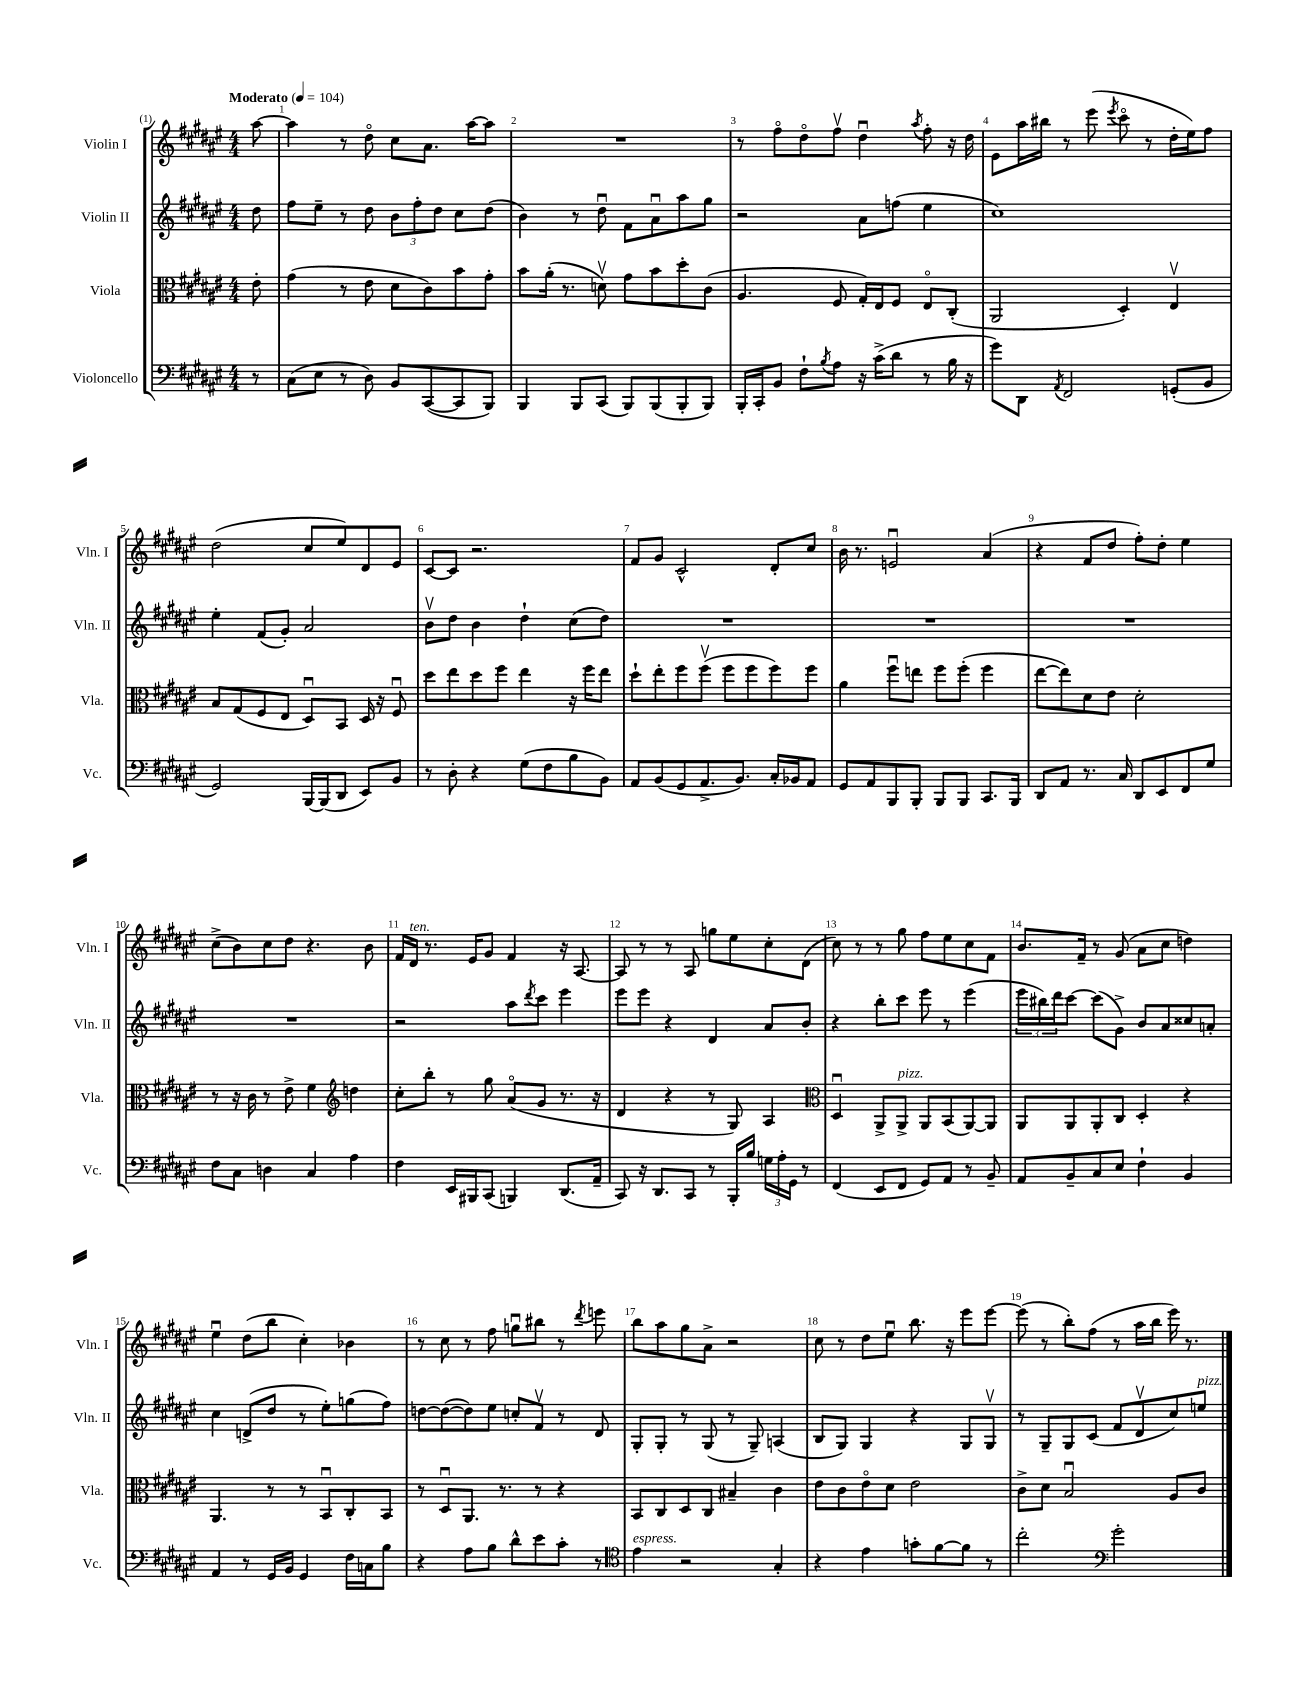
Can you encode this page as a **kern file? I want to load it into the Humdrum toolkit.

**kern	**kern	**kern	**kern
*part4	*part3	*part2	*part1
*staff4	*staff3	*staff2	*staff1
*I"Violoncello	*I"Viola	*I"Violin II	*I"Violin I
*I'Vc.	*I'Vla.	*I'Vln. II	*I'Vln. I
*clefF4	*clefC3	*clefG2	*clefG2
*k[f#c#g#d#a#e#]	*k[f#c#g#d#a#e#]	*k[f#c#g#d#a#e#]	*k[f#c#g#d#a#e#]
*M4/4	*M4/4	*M4/4	*M4/4
*MM104	*MM104	*MM104	*MM104
=	=	=	=
!	!	!	!LO:TX:a:B:t=Moderato
8r	8e#'\	8dd#\	[8aa#\
=1	=1	=1	=1
(8C#\L	(4g#\	8ff#\L	4aa#\]
8E#\J	.	8ee#~\J	.
8r	8r	8r	8r
8D#\)	8e#\	8dd#\	8dd#\
8BB/L	8d#\L	12b\L	8cc#\L
.	.	12ff#'\	.
([8CC#/	8c#\)	.	8.a#\J
.	.	12dd#\J	.
8CC#/]	8b\	8cc#\L	.
.	.	.	[16aa#\KL
8BBB/J)	8g#'\J	(8dd#\J	8aa#\J]
=2	=2	=2	=2
4BBB/	8b\L	4b\)	1r
.	(16a#'\Jk	.	.
.	8.r	.	.
8BBB/L	.	8r	.
(8CC#/J	8dnv\)	8dd#u\	.
8BBB/L)	8g#\L	8f#\L	.
(8BBB/	8b\	8a#u\	.
8BBB'/	8dd#'\	8aa#\	.
8BBB/J)	(8c#\J	8gg#\J	.
=3	=3	=3	=3
16BBB'/LL	4.A#/	2r	8r
16CC#'/J	.	.	.
8BB/J	.	.	8ff#\L
8F#`\L	.	.	8dd#\
8qB/	.	.	.
8A#\J	8F#/	.	8ff#v\J
16r	16G#'/LL)	8a#\L	4dd#u\
(16c#^\KL	16E#/J	.	.
8d#\J	8F#/J	(8ffn\J	.
.	.	.	8qaa#/
8r	8E#/L	4ee#\	8ff#'\
16B\	(8C#'/J	.	16r
16r	.	.	16dd#\
=4	=4	=4	=4
8g#\L)	2AA#/	1cc#)	8e#\L
8DD#\J	.	.	16aa#\L
.	.	.	16bb#X\JJ
8qAA#/	.	.	.
2FF#/	.	.	8r
.	.	.	(8eee#\
.	.	.	8qeee#/
.	4D#'/)	.	8ccc#\
.	.	.	8r
(8GGn'/L	4E#v/	.	16dd#'\LL
.	.	.	16ee#\J)
8BB/J	.	.	8ff#\J
!!LO:LB:g=z
=5	=5	=5	=5
2GG#/)	8B/L	4ee#'\	(2dd#\
.	(8G#/	.	.
.	8F#/	(8f#/L	.
.	8E#/J	8g#'/J)	.
[16BBB/LL	8D#u/L)	2a#/	8cc#/L
(16BBB/J]	.	.	.
8DD#/J	8BB/J	.	8ee#/)
8EE#/L)	16D#/	.	8d#/
.	16r	.	.
8BB/J	8F#u/	.	8e#/J
=6	=6	=6	=6
8r	8dd#\L	8bv\L	[8c#/L
8D#'\	8ee#\	8dd#\J	8c#/J]
4r	8dd#\	4b\	2.r
.	8ff#\J	.	.
(8G#\L	4ee#\	4dd#`\	.
8F#\	.	.	.
8B\	16r	(8cc#\L	.
.	16ff#\KL	.	.
8BB\J)	8ee#\J	8dd#\J)	.
=7	=7	=7	=7
8AA#/L	8dd#`\L	1r	8f#/L
(8BB/	8ee#'\	.	8g#/J
8GG#/	8ff#\	.	2c#^^/
8.AA#^/	(8ff#v\J	.	.
.	8ff#\L	.	.
8.BB/J)	.	.	.
.	8ff#\	.	.
16C#'/LL	8ff#\)	.	8d#'/L
16BB-X/J	.	.	.
8AA#/J	8ff#\J	.	8cc#/J
=8	=8	=8	=8
8GG#/L	4a#\	1r	16b\
.	.	.	8.r
8AA#/	.	.	.
8BBB/	8ff#u\L	.	2enu/
8BBB'/J	8een\J	.	.
8BBB/L	8ff#\L	.	.
8BBB/J	(8ff#'\J	.	.
8.CC#/L	4ff#\	.	(4a#/
16BBB/Jk	.	.	.
=9	=9	=9	=9
8DD#/L	[8ee#\L	1r	4r
8AA#/J	8ee#\])	.	.
8.r	8d#\	.	8f#/L
.	8e#\J	.	8dd#/J
16C#/	.	.	.
8DD#/L	2d#'\	.	8ff#'\L)
8EE#/	.	.	8dd#'\J
8FF#/	.	.	4ee#\
8G#/J	.	.	.
!!LO:LB:g=z
=10	=10	=10	=10
8F#\L	8r	1r	(8cc#^\L
8C#\J	16r	.	8b\)
.	16c#\	.	.
4Dn\	8r	.	8cc#\
.	8e#^\	.	8dd#\J
4C#/	4f#\	.	4.r
*	*clefG2	*	*
4A#\	4ddn\	.	.
.	.	.	8b\
=11	=11	=11	=11
4F#\	8cc#'\L	2r	16f#/LL
!	!	!	!LO:TX:a:i:t=ten.
.	.	.	16d#/JJ
.	8bb'\J	.	8.r
16EE#/LL	8r	.	.
16BBB#X/J	.	.	16e#/KL
(8CC#/J	8gg#\	.	8g#/J
4BBBn/)	(8a#/L	8aa#\L	4f#/
.	.	8qddd#/	.
.	8g#/J	8ccc#\J	.
(8.DD#/L	8.r	4eee#\	16r
.	.	.	[8.A#/
16AA#~/Jk	16r	.	.
=12	=12	=12	=12
8CC#/)	4d#/	8eee#\L	8A#/]
16r	.	8eee#\J	8r
8.DD#/L	.	.	.
.	4r	4r	8r
8CC#/J	.	.	8A#/
8r	8r	4d#/	8ggn\L
16BBB'/LL	8G#/)	.	8ee#\
16B/JJ	.	.	.
24Gn\LL	4A#/	8a#/L	8cc#'\
24A#'\	.	.	.
24GG#\JJ	.	.	.
8r	.	8b'/J	(8d#\J
=13	=13	=13	=13
*	*clefC3	*	*
(4FF#/	4D#u/	4r	8cc#\)
.	.	.	8r
8EE#/L	8AA#^/L	8bb'\L	8r
!	!LO:TX:a:i:t=pizz.	!	!
8FF#/J	8AA#^/J	8ccc#\J	8gg#\
8GG#/L)	8AA#/L	8eee#\	8ff#\L
8AA#/J	(8BB/	8r	8ee#\
8r	[8AA#/)	(4eee#\	8cc#\
8BB~/	8AA#/J]	.	8f#\J
=14	=14	=14	=14
8AA#/L	8AA#/L	24eee#\LL	8.b/L
.	.	24bb#X\)	.
.	.	24ddd#\J	.
8BB~/	8AA#/	[8ccc#\J	.
.	.	.	16f#~/Jk
8C#/	8AA#'/	(8ccc#\L]	8r
8E#/J	8C#/J	8g#^\J)	(8g#/
4F#`\	4D#'/	8b/L	8a#\L
.	.	8a#/	8cc#\J
4BB/	4r	8cc##X/	4ddn\)
.	.	8an'/J	.
!!LO:LB:g=z
=15	=15	=15	=15
4AA#/	4.AA#/	4cc#\	4ee#u\
8r	.	(8dn^/L	(8dd#\L
16GG#/LL	8r	8dd#/J	8bb\J
16BB/JJ	.	.	.
4GG#/	8r	8r	4cc#'\)
.	8BBu/L	8ee#'\L)	.
16F#\LL	8C#'/	(8ggn\	4b-X\
16Cn\J	.	.	.
8B\J	8BB/J	8ff#\J)	.
=16	=16	=16	=16
4r	8r	[8ddn\L	8r
.	8D#u/L	(8dd\_	8cc#\
8A#\L	8.AA#/J	8dd\])	8r
8B\J	.	8ee#\J	8ff#\
.	8.r	.	.
8d#^^\L	.	8ccn'/L	8ggnu\L
8e#\	8r	8f#v/J	8bb#X\J
8c#'\J	4r	8r	8r
.	.	.	8qddd#/
8r	.	8d#/	8eeen\
=17	=17	=17	=17
*clefC4	*	*	*
!LO:TX:a:i:t=espress.	!	!	!
4e#\	8BB/L	8G#'/L	8bb\L
.	8C#/	8G#'/J	8aa#\
2r	8D#/	8r	8gg#\
.	8C#/J	(8G#/	8a#^\J
.	4B#X~/	8r	2r
.	.	8G#~/)	.
4G#'/	4c#\	(4An/	.
=18	=18	=18	=18
4r	8e#\L	8B/L	8cc#\
.	8c#\	8G#/J)	8r
4e#\	8e#\	4G#/	8dd#\L
.	8d#\J	.	8ee#u\J
8gn'\L	2e#\	4r	8.bb\
[8f#\	.	.	.
.	.	.	16r
8f#\J]	.	8G#/L	8eee#\L
8r	.	8G#v/J	[8eee#\J
=19	=19	=19	=19
2cc#'\	8c#^\L	8r	(8eee#\]
.	8d#\J	8G#~/L	8r
.	2Bu/	8G#/	8bb'\L)
.	.	(8c#/J	(8ff#\J
*clefF4	*	*	*
2g#'\	.	8f#/L	8r
.	.	8d#v/	16aa#\LL
.	.	.	16bb\JJ
.	8A#/L	8cc#/)	16eee#\)
.	.	.	8.r
!	!	!LO:TX:a:i:t=pizz.	!
.	8c#/J	8een/J	.
==	==	==	==
*-	*-	*-	*-
